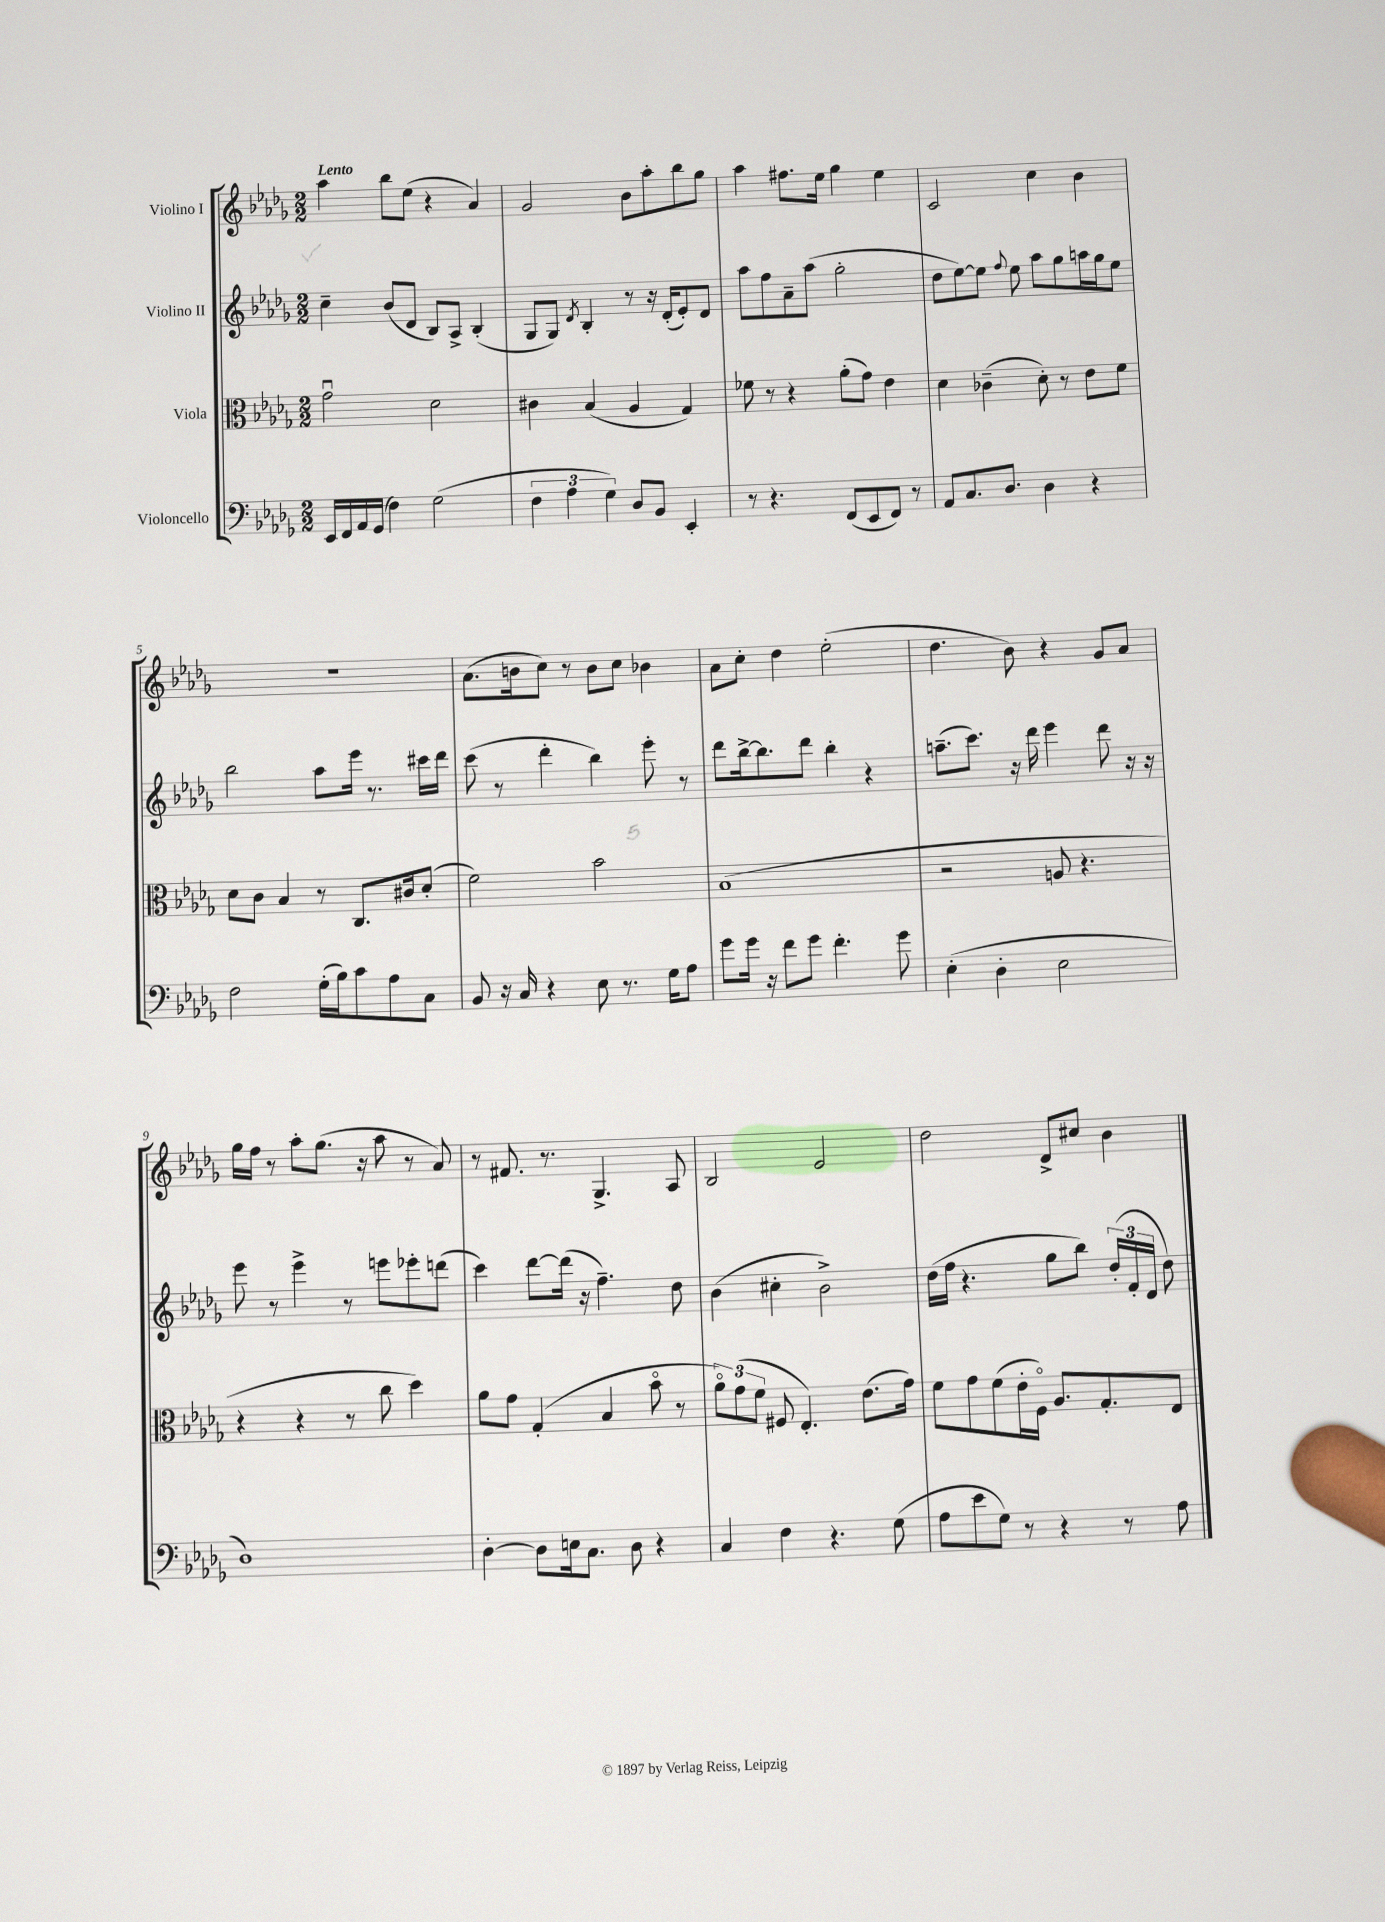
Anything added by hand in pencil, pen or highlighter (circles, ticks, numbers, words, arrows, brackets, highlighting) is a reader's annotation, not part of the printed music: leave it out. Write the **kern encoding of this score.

**kern	**kern	**kern	**kern
*staff4	*staff3	*staff2	*staff1
*clefF4	*clefC3	*clefG2	*clefG2
*k[b-e-a-d-g-]	*k[b-e-a-d-g-]	*k[b-e-a-d-g-]	*k[b-e-a-d-g-]
*M2/2	*M2/2	*M2/2	*M2/2
16EE-	2g-u	4cc~	4aa-
16FF	.	.	.
16AA-	.	.	.
(16GG-	.	.	.
4F)	.	(8b-	8bb-
.	.	8d-	(8ee-
(2G-	2d-	8B-)	4r
.	.	8A-^	.
.	.	(4B-'	4a-)
=	=	=	=
6F	4c#	8G-	2g-
.	.	8G-)	.
6A-	.	.	.
.	.	8qd-	.
.	(4B-	4B-'	.
6G-)	.	.	.
8D-	4A-	8r	8b-
8BB-	.	16r	8aa-'
.	.	(16d-'	.
4EE-'	4G-)	8e-')	8bb-
.	.	8d-	8gg-
=	=	=	=
8r	8f-	8aa-	4aa-
4.r	8r	8ff	.
.	4r	8a-~	8.ff#
.	.	(8aa-	.
.	.	.	16ee-
(8FF	(8a-'	2gg-'	4gg-
8EE-	8g-)	.	.
8FF)	4e-	.	4ee-
8r	.	.	.
=	=	=	=
8AA-	4d-	8dd-	2c
8.C	.	[8ee-)	.
.	(4c-~	8ee-]	.
8.D-	.	.	.
.	.	8qqff	.
.	.	8ee-	.
4D-	8d-')	8aa-	4cc
.	8r	8gg-	.
4r	8e-	16aa	4b-
.	.	16gg-	.
.	8f	8ee-	.
=	=	=	=
2F	8d-	2bb-	1r
.	8c	.	.
.	4B-	.	.
(16G-'	8r	8aa-	.
16B-)	.	.	.
8c	8.C	16eee-	.
.	.	8.r	.
8A-	.	.	.
.	16c#	.	.
8C	(8d-'	16ccc#	.
.	.	16ddd-	.
=	=	=	=
8BB-	2f)	(8ccc	(8.a-
16r	.	8r	.
16C	.	.	16b
4r	.	4ddd-'	8cc)
.	.	.	8r
8E-	2b-	4bb-)	8b
8.r	.	.	8cc
.	.	8eee-'	4b-
16G-	.	.	.
8A-	.	8r	.
=	=	=	=
8g-	(1B-	8ddd-	8a-
16g-	.	[16bb-^	8cc'
16r	.	8.bb-]	.
8f	.	.	4dd-
8g-	.	8ddd-	.
4.f'	.	4bb-'	(2ee-'
.	.	4r	.
8g-	.	.	.
=	=	=	=
(4E-'	2r	(8.aa~	4.dd-
.	.	8.ccc)	.
4D-'	.	.	.
.	.	16r	8b-)
.	.	16ddd-	.
2E-	8A	4eee-	4r
.	4.r	.	.
.	.	8ddd-	8g-
.	.	16r	8a-
.	.	16r	.
=	=	=	=
1D-)	4r	8eee-	16gg-
.	.	.	16ff
.	.	8r	8r
.	4r	4eee-^	8aa-'
.	.	.	(8.gg-
.	8r	8r	.
.	.	.	16r
.	8cc	8eee	8aa-
.	4dd-)	8eee-'	8r
.	.	(8ddd	8a-)
=	=	=	=
[4D-'	8a-	4ccc)	8r
.	8g-	.	8.f#
8D-]	(4G-'	[8ddd-	.
.	.	.	8.r
16E	.	(16ddd-]	.
8.C	.	16r	.
.	4B-	4.ff~)	4.G-^
8D-	.	.	.
4r	8b-o	.	.
.	8r	8dd-	8A-
=	=	=	=
4C	12a-o)	(4b-	2B-
.	(12g-	.	.
.	12f	.	.
4F	8F#	4cc#'	.
.	4.E-')	.	.
4.r	.	2b-^)	2e-
.	(8.e-	.	.
(8G-	.	.	.
.	16g-)	.	.
=	=	=	=
8A-	8f	(16dd-	2dd-
.	.	16ff	.
8e-	8g-	4.r	.
8G-)	(8f	.	.
8r	16e-'	.	.
.	16Fo)	.	.
4r	8.A-	8gg-	8d-^
.	.	8bb-)	8cc#
.	8.G-'	.	.
8r	.	(24dd-'	4b-
.	.	24f'	.
.	.	24d-	.
8A-	8E-	8dd-)	.
==	==	==	==
*-	*-	*-	*-
